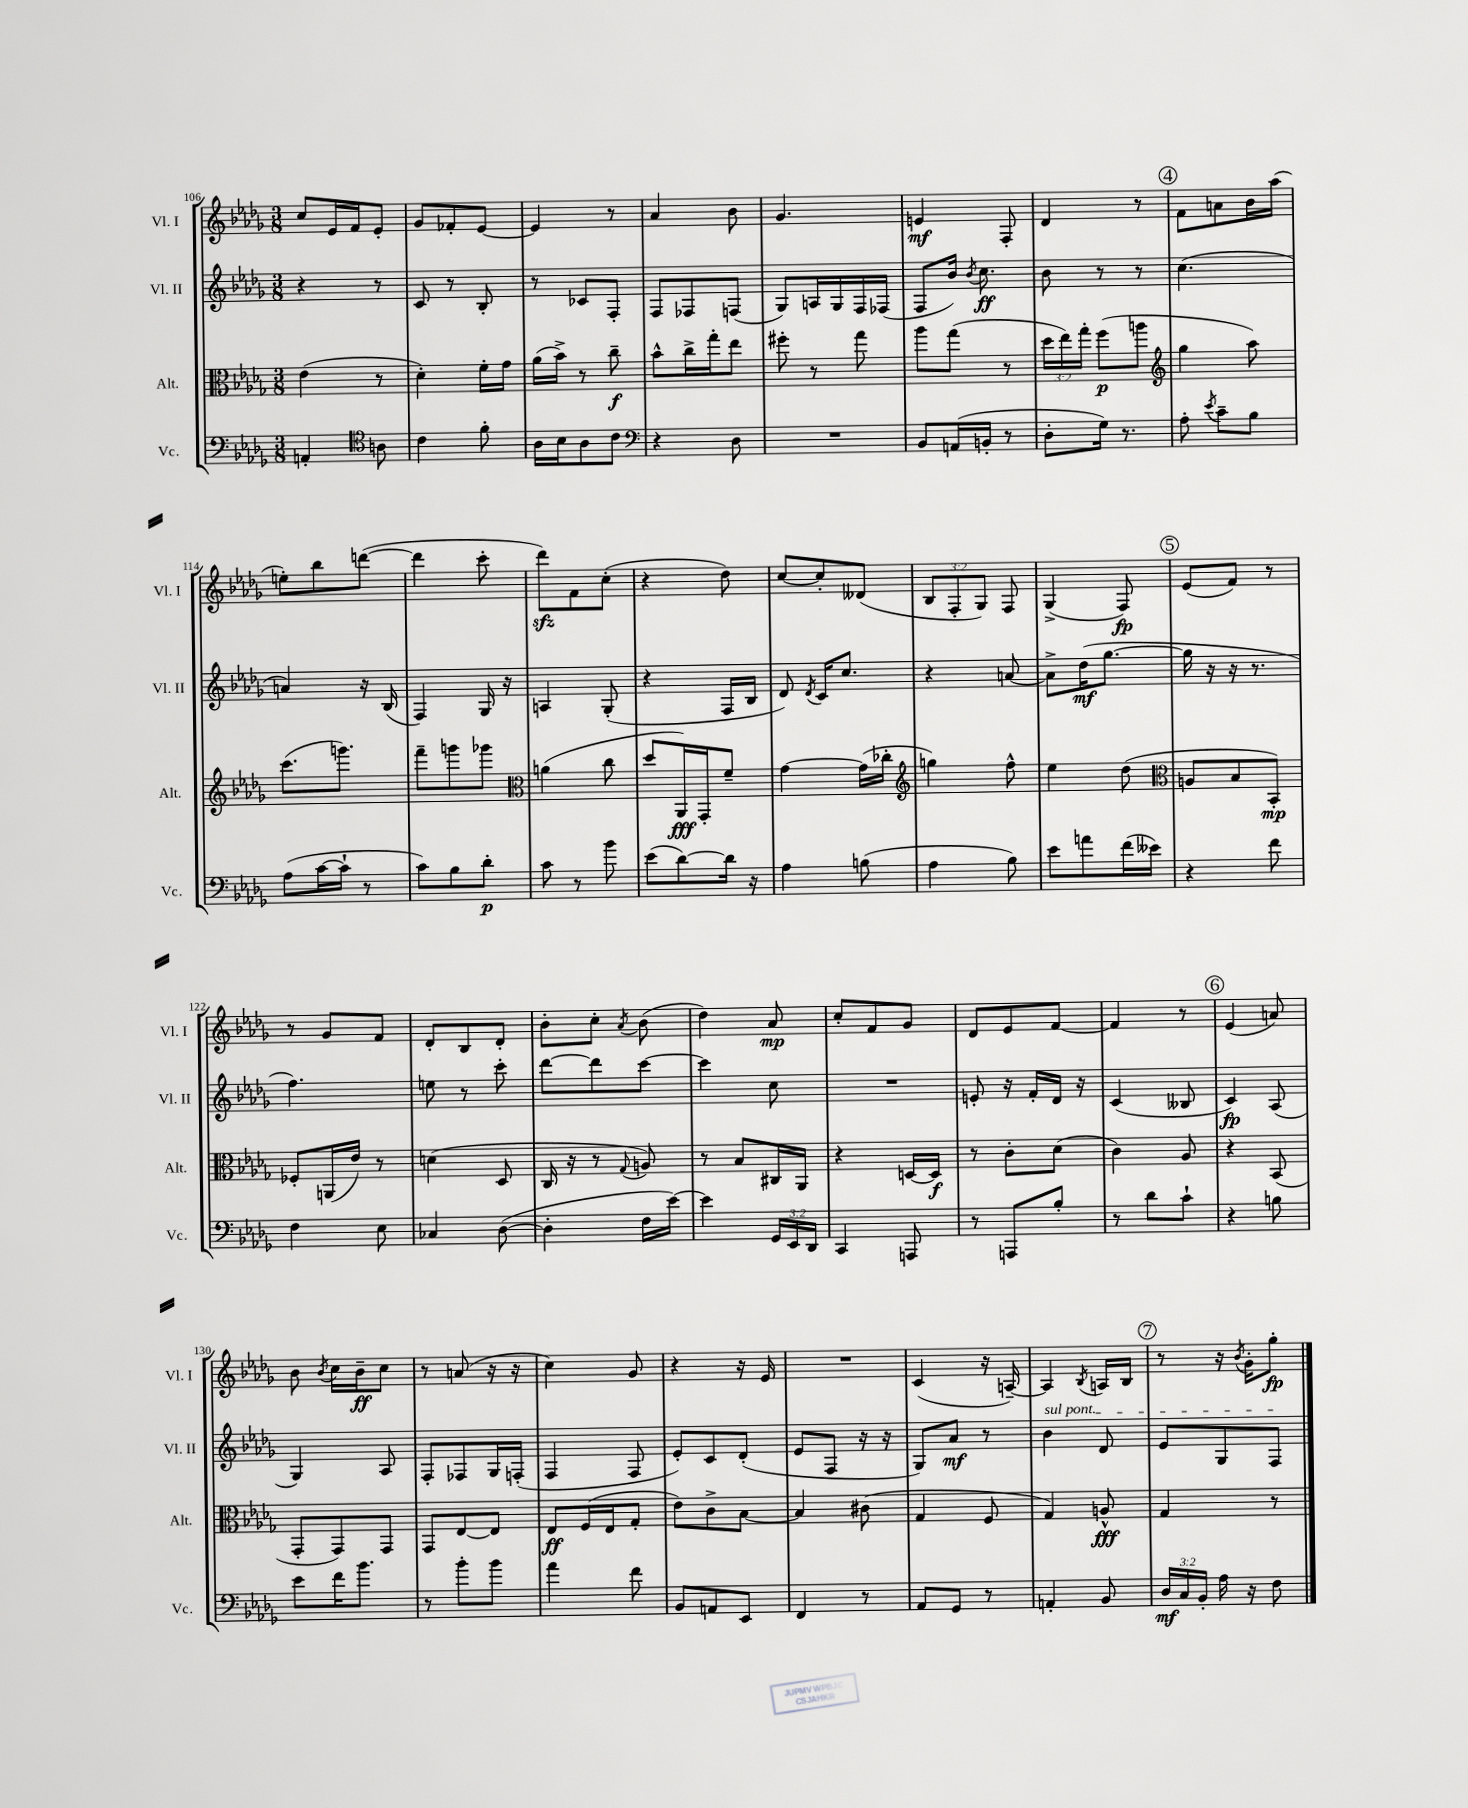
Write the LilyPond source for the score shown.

<<
\new StaffGroup <<
\new Staff = "s0" \with { instrumentName = "Vl. I" shortInstrumentName = "Vl. I" } {
    \clef treble \key des \major \numericTimeSignature \time 3/8 \override Staff.TupletNumber.text = #tuplet-number::calc-fraction-text
    \autoBeamOff c''8[ ees'16 f'16 ees'8]-. |
    ges'8[ fes'8-. ees'8]~ |
    ees'4 r8 |
    aes'4 bes'8 |
    ges'4. |
    e'4\mf f8-. |
    des'4 r8 |
    \mark \markup { \circle "4" } f'8[ a'8 bes'16 aes''16]( |
    e''8[-.) bes''8 d'''8]~( |
    d'''4 c'''8-. |
    des'''8[\sfz) f'8 c''8]-.( |
    r4 des''8) |
    c''8[~ c''8-. deses'8]( |
    \tuplet 3/2 { bes8[ f8-. ges8]) } f8 |
    ges4->( f8\fp) |
    \mark \markup { \circle "5" } ees'8[( f'8]) r8 |
    r8 ges'8[ f'8] |
    des'8[-. bes8 des'8]-. |
    bes'8[-. c''8]-. \acciaccatura { aes'8 } bes'8( |
    des''4) aes'8\mp |
    c''8[-. f'8 ges'8] |
    des'8[ ees'8 f'8]~ |
    f'4 r8 |
    \mark \markup { \circle "6" } ees'4( a'8) |
    bes'8 \acciaccatura { bes'8 } c''16[ bes'16--\ff c''8] |
    r8 a'8( r16 r16 |
    c''4) ges'8 |
    r4 r16 ees'16 |
    R4. |
    c'4( r16 a16~--) |
    a4 \acciaccatura { bes8 } a16[ bes16] |
    \mark \markup { \circle "7" } r8 r16 \acciaccatura { bes'8 } ges'16[-. ges''8]-.\fp \bar "|." |
}
\new Staff = "s1" \with { instrumentName = "Vl. II" shortInstrumentName = "Vl. II" } {
    \clef treble \key des \major \numericTimeSignature \time 3/8
    \autoBeamOff r4 r8 |
    c'8 r8 bes8-. |
    r8 ces'8[ f8]-. |
    f8[ fes8 f8]( |
    ges8[) a16 ges16 f16 fes16]( |
    f8[ bes'16]) \acciaccatura { bes'8 } c''8.\ff |
    bes'8 r8 r8 |
    \mark \markup { \circle "4" } c''4.( |
    a'4) r16 bes16( |
    f4) ges16 r16 |
    a4 ges8-.( |
    r4 f16[ bes16] |
    des'8) \acciaccatura { des'8 } c'16[ c''8.] |
    r4 a'8~ |
    a'8[-> des''16\mf( ges''8.]~ |
    \mark \markup { \circle "5" } ges''16 r16 r16 r8. |
    f''4.) |
    e''8 r8 c'''8-. |
    des'''8[~ des'''8 c'''8]~ |
    c'''4 c''8 |
    R4. |
    e'8-. r16 f'16[-. des'16] r16 |
    c'4( beses8 |
    \mark \markup { \circle "6" } c'4\fp) aes8( |
    ges4) aes8 |
    f8[-. fes8 ges16 f16]-.( |
    f4 f8 |
    ees'8[-.) c'8 des'8]-.( |
    ees'8[ f8] r16 r16 |
    ges8[) aes'8]\mf r8 |
    \once \override TextSpanner.bound-details.left.text = \markup { \italic "sul pont." } bes'4\startTextSpan des'8 |
    \mark \markup { \circle "7" } ees'8[ ges8 f8]\stopTextSpan \bar "|." |
}
\new Staff = "s2" \with { instrumentName = "Alt." shortInstrumentName = "Alt." } {
    \clef alto \key des \major \numericTimeSignature \time 3/8 \override Staff.TupletNumber.text = #tuplet-number::calc-fraction-text
    \autoBeamOff ees'4( r8 |
    des'4-.) f'16[-. ges'16] |
    aes'16[( bes'16]->) r8 c''8--\f |
    bes'8[-^ c''16-> ges''16-. ees''8] |
    fis''8-. r8 ges''8 |
    aes''8[ ges''8]( r8 |
    \tuplet 3/2 { des''16[ ees''16) ges''16]-. } f''8[\p( a''8] |
    \mark \markup { \circle "4" } \clef treble ges''4 aes''8) |
    c'''8.[( g'''8.]) |
    f'''8[-- g'''8 ges'''8] |
    \clef alto a'4( c''8 |
    des''8[ aes,16\fff) ges,16-. f'8]-- |
    ges'4~ ges'16[( ces''16]-. |
    \clef treble g''4) f''8-^ |
    ees''4 des''8( |
    \mark \markup { \circle "5" } \clef alto a8[ bes8 bes,8]-.\mp) |
    fes8[-. a,16( ees'16]) r8 |
    d'4( des8 |
    c16 r16 r8 \appoggiatura { ges8 } a8) |
    r8 bes8[ cis16 aes,16] |
    r4 d16[~ d16]\f |
    r8 c'8[-. des'8]( |
    c'4) aes8 |
    \mark \markup { \circle "6" } r4 bes,8( |
    ges,8[-. ges,8) ges,8] |
    ges,8[ ees8~ ees8] |
    ees8[\ff f16( ees16 ges8]-. |
    ees'8[) c'8-> bes8]~ |
    bes4 cis'8( |
    ges4 f8 |
    ges4) a8-^\fff |
    \mark \markup { \circle "7" } ges4 r8 \bar "|." |
}
\new Staff = "s3" \with { instrumentName = "Vc." shortInstrumentName = "Vc." } {
    \clef bass \key des \major \numericTimeSignature \time 3/8 \override Staff.TupletNumber.text = #tuplet-number::calc-fraction-text
    \autoBeamOff a,4-. \clef tenor a8 |
    c'4 f'8-. |
    aes16[ bes16 aes8 c'8] |
    \clef bass r4 des8 |
    R4. |
    bes,8[ a,16( b,16]-. r8 |
    des8[-. ges16]) r8. |
    \mark \markup { \circle "4" } aes8-. \acciaccatura { ees'8 } c'8[-- bes8] |
    aes8[( c'16~ c'16]-! r8 |
    c'8[) bes8 des'8]-.\p |
    c'8 r8 bes'8 |
    ees'8[( des'8~) des'16] r16 |
    aes4 b8( |
    aes4 bes8) |
    ees'8[ a'8 f'16( eeses'16]) |
    \mark \markup { \circle "5" } r4 f'8 |
    f4 ees8 |
    ces4 des8~( |
    des4-. f16[ ees'16]~) |
    ees'4 \tuplet 3/2 { ges,16[ ees,16 des,16] } |
    c,4 a,,8 |
    r8 a,,8[ bes8]-. |
    r8 des'8[ c'8]-! |
    \mark \markup { \circle "6" } r4 b8 |
    ees'8[ f'16 bes'8.] |
    r8 bes'8[-. bes'8] |
    aes'4 f'8 |
    bes,8[ a,8 ees,8] |
    f,4 r8 |
    aes,8[ ges,8] r8 |
    a,4-. bes,8 |
    \mark \markup { \circle "7" } \tuplet 3/2 { des16[\mf c16 bes,16]-. } aes16 r16 f8 \bar "|." |
}
>>
>>
\layout { \context { \Score currentBarNumber = #106 } }
